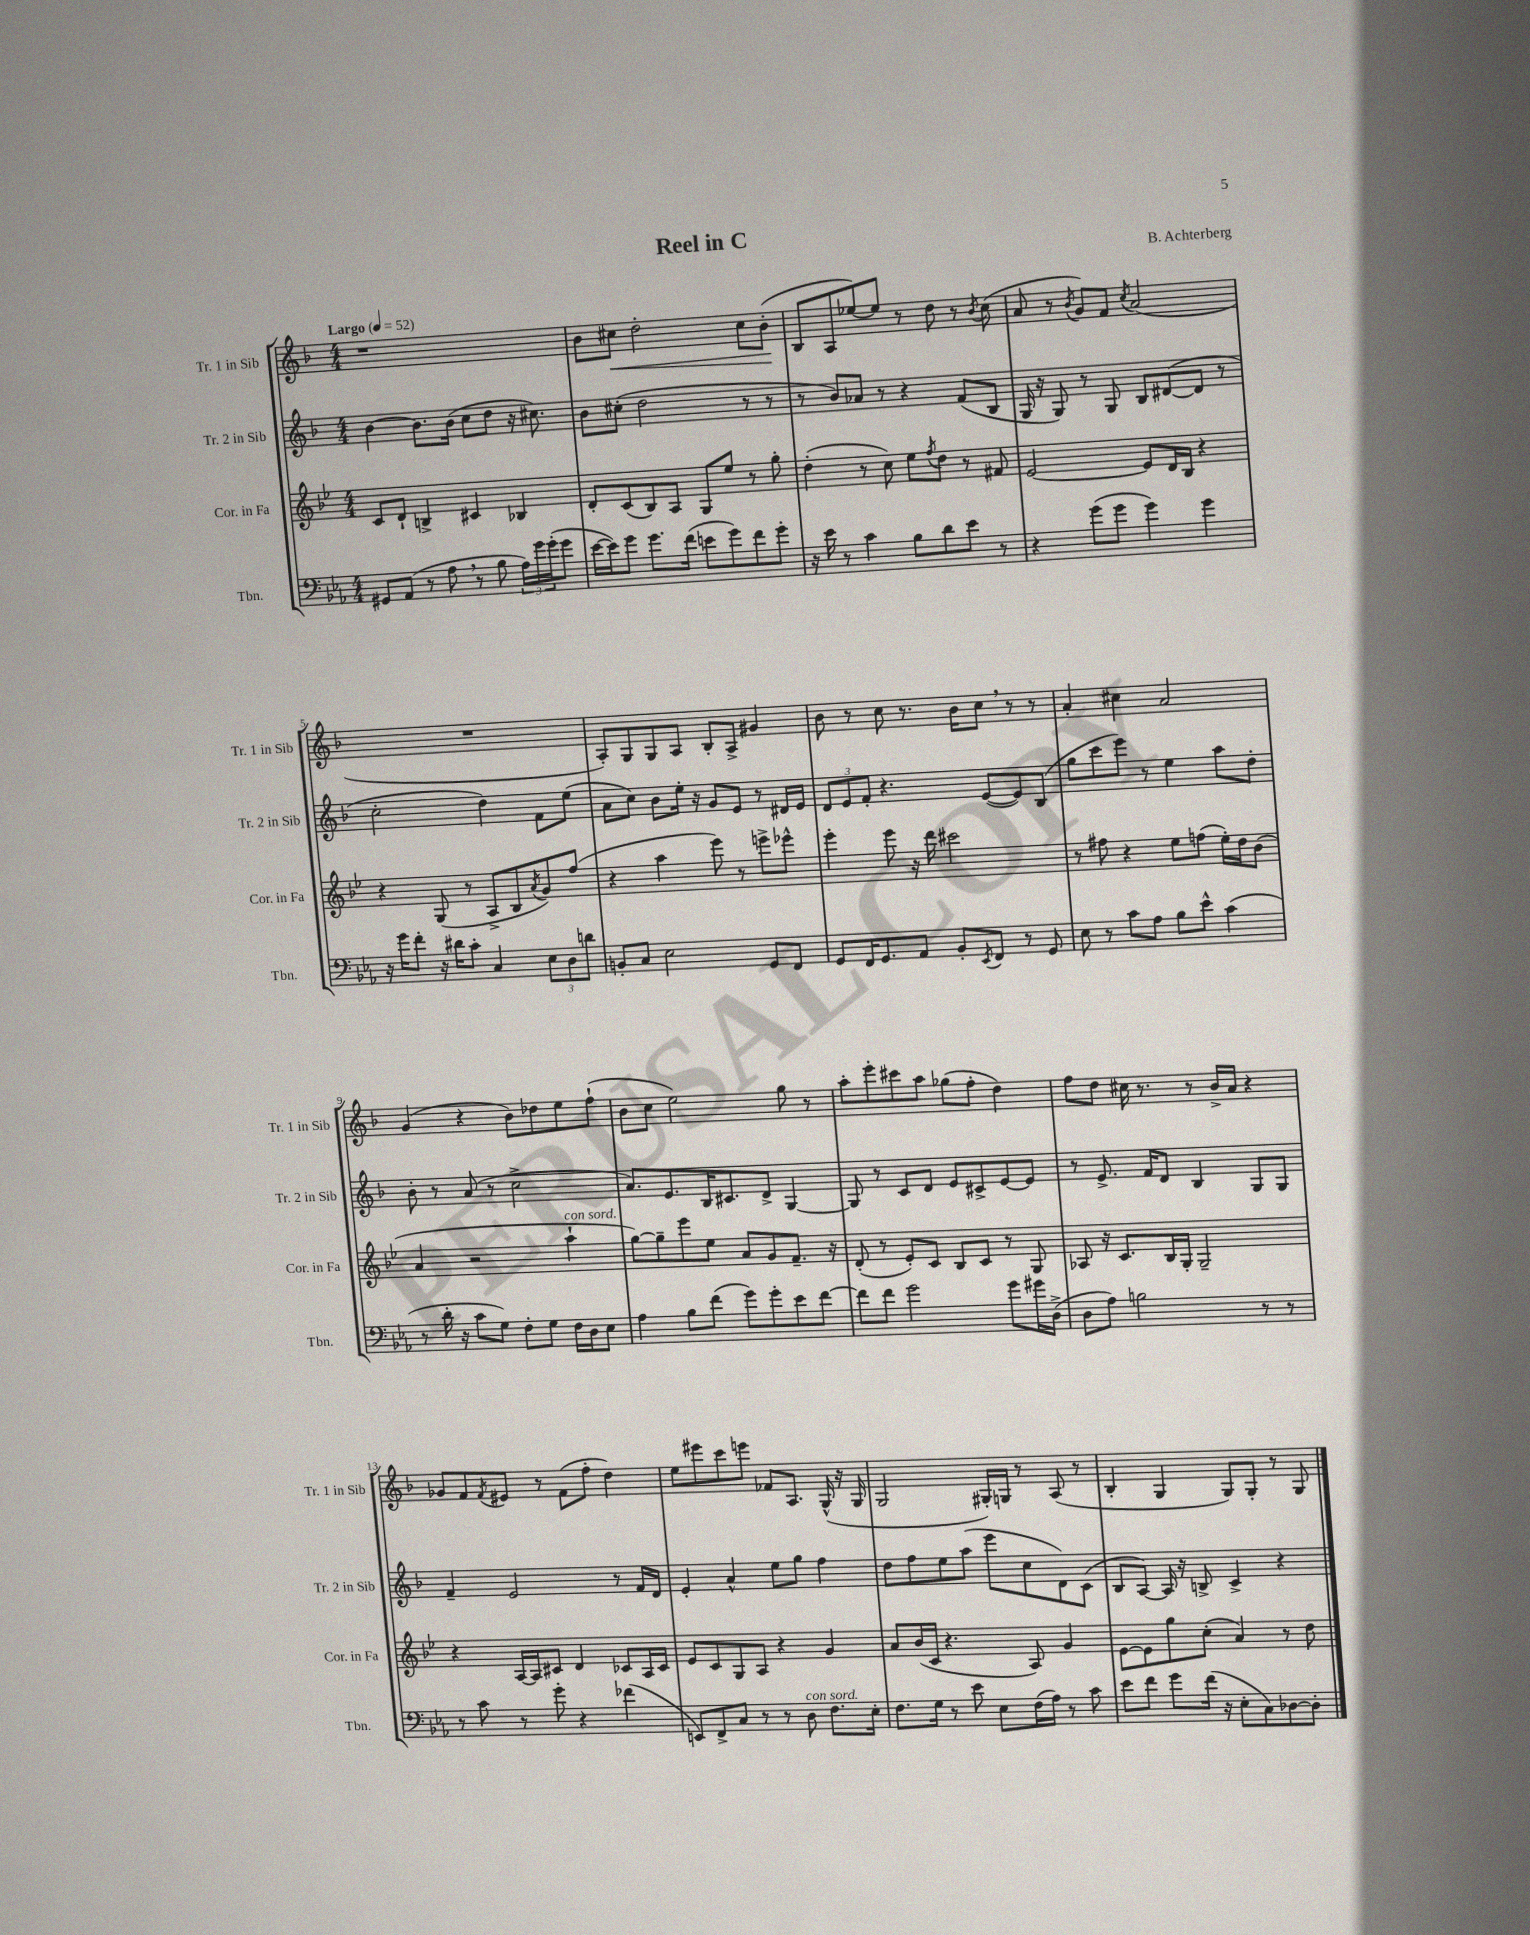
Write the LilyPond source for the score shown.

\header { title = "Reel in C" composer = "B. Achterberg" }
<<
\new StaffGroup <<
\new Staff = "s0" \with { instrumentName = "Tr. 1 in Sib" shortInstrumentName = "Tr. 1 in Sib" } {
    \clef treble \key f \major \numericTimeSignature \time 4/4 \tempo "Largo" 4 = 52
    r1 |
    bes'8 cis''8\< d''2-. cis''8 bes'8-.\!( |
    bes8 a8 ees''8~) ees''8 r8 d''8 r8 \acciaccatura { bes'8 } c''8( |
    a'8 r8 \acciaccatura { bes'8 } g'8) f'8 \acciaccatura { c''8 } a'2( |
    R1 |
    a8-.) g8 g8 a8 bes8-. a8-> gis'4 |
    bes'8 r8 c''8 r8. bes'16 c''8 \breathe r8 r8 |
    a'4-. cis''4 a'2 |
    g'4( r4 bes'8) des''8 e''8 f''8-!( |
    bes'8 c''8 e''2) g''8 r8 |
    a''8-. e'''8-. cis'''8 a''8 ges''8( f''8-. d''4) |
    f''8 d''8 cis''16 r8. r8 bes'16-> a'16 r4 |
    ges'8 f'8 \acciaccatura { f'8 } eis'8 r8 f'8( f''8-. d''4) |
    e''8 eis'''8 c'''8 e'''8 fes'8 a8. g16-^( r16 g16 |
    g2 gis16-.) g16 r8 a8( r8 |
    bes4-. g4 g8) g8-. r8 g8 \bar "|." |
}
\new Staff = "s1" \with { instrumentName = "Tr. 2 in Sib" shortInstrumentName = "Tr. 2 in Sib" } {
    \clef treble \key f \major \numericTimeSignature \time 4/4
    bes'4~ bes'8. bes'16( c''8 d''8 r16 cis''8.) |
    bes'8 cis''8-.( d''2 r8 r8 |
    r8 bes'8) aes'8 r8 r4 f'8( bes8 |
    g16 r16 g8) r8 g8 bes8 dis'8~( dis'8 r8 |
    c''2-. d''4) f'8 e''8( |
    a'8 c''8) bes'8 e''16-. r16 g'8 e'8 r8 dis'16 e'16 |
    \tuplet 3/2 { d'8 e'8 f'8-. } r4. e'8~( e'8) bes8( |
    g''8 c'''8 e'''8) r8 e''4 a''8 d''8-. |
    bes'8-. r8 a'8( r8 c''2-> |
    a'8.) e'8. bes16 cis'8. d'8-> g4~ |
    g8 r8 c'8 d'8 e'8 cis'8-> e'8~ e'8 |
    r8 e'8.-> f'16 d'8 bes4 g8 g8 |
    f'4-- e'2 r8 f'16 d'16 |
    e'4-. a'4-^ e''8 g''8 f''4 |
    d''8 f''8 e''8 a''8( e'''8 c''8 d'8) c'8( |
    bes8 a8~) a16 r16 b8-> c'4-> r4 \bar "|." |
}
\new Staff = "s2" \with { instrumentName = "Cor. in Fa" shortInstrumentName = "Cor. in Fa" } {
    \clef treble \key bes \major \numericTimeSignature \time 4/4
    c'8 d'8-! b4-> cis'4 bes4 |
    d'8-. c'8( bes8) a8 g8 ees''8 r8 g''8-. |
    d''4-.( r8 c''8) ees''8 \acciaccatura { f''8 } d''8 r8 fis'8 |
    ees'2~ ees'8 d'16 bes16 r4 |
    r4 g8( r8 a8-> bes8 \acciaccatura { a'8 } g'8) f''8( |
    r4 a''4 ees'''8) r8 e'''8-> ees'''8-^ |
    ees'''4-. ees'''8 r16 d'''16 cis'''2 |
    r8 fis''8 r4 ees''8 f''8( ees''16-.) d''16 bes'8( |
    a'4 r2 a''4-!^\markup { \italic "con sord." } |
    g''8~) g''8-- ees'''8 ees''8 a'8 g'8 f'8.-- r16 |
    d'8-.( r8 ees'8-.) c'8 bes8 c'8 r8 g8 |
    aes8 r16 c'8. bes16 g16-. g2-- |
    r4 a16~ a16 cis'8 d'4 ces'8 a16 ces'16 |
    ees'8 c'8 g8 a8 r4 g'4 |
    a'8 bes'16( c'16 r4. a8) g'4 |
    ees'8~ ees'8 g''8 c''8-.( a'4) r8 d''8 \bar "|." |
}
\new Staff = "s3" \with { instrumentName = "Tbn." shortInstrumentName = "Tbn." } {
    \clef bass \key ees \major \numericTimeSignature \time 4/4
    gis,8 aes,8( r8 aes8 \breathe r8 bes8 \tuplet 3/2 { aes16) g'16 g'16-.( } g'8 |
    ees'16~ ees'16) g'8 g'8. f'16( e'8 g'8) f'8 g'8-. |
    r16 ees'16 r8 c'4 bes8 d'8 ees'8 r8 |
    r4 g'8( g'8 g'4) g'4 |
    r16 g'16 f'8-. r16 dis'16 c'8-. c4 \tuplet 3/2 { ees8 d8 d'8 } |
    b,8-. c8 ees2 g,8 f,8 |
    g,8 f,16 g,8. aes,8 bes,8-. \acciaccatura { ees,8 } f,8 r8 g,8 |
    ees8 r8 c'8 aes8 bes8 ees'8-^ c'4( |
    r8 d'16-. r16 c'8 g8) f8-. g8 f16 d16 ees8 |
    aes4 bes8 f'8( g'8) g'8-. ees'8 f'8~ |
    f'8 f'8 g'2 g'8 gis'16 d16->( |
    d8 aes8) b2 r8 r8 |
    r8 c'8 r8 g'8-. r4 fes'4( |
    e,8) f,8-> c8 r8 r8 d8^\markup { \italic "con sord." } f8. ees16-. |
    f8. g16 r8 ees'8 ees8 f16( aes16) r8 c'8 |
    ees'8 f'8 g'8 f'16( r16 ees8-. c8) des8~ des8-. \bar "|." |
}
>>
>>
